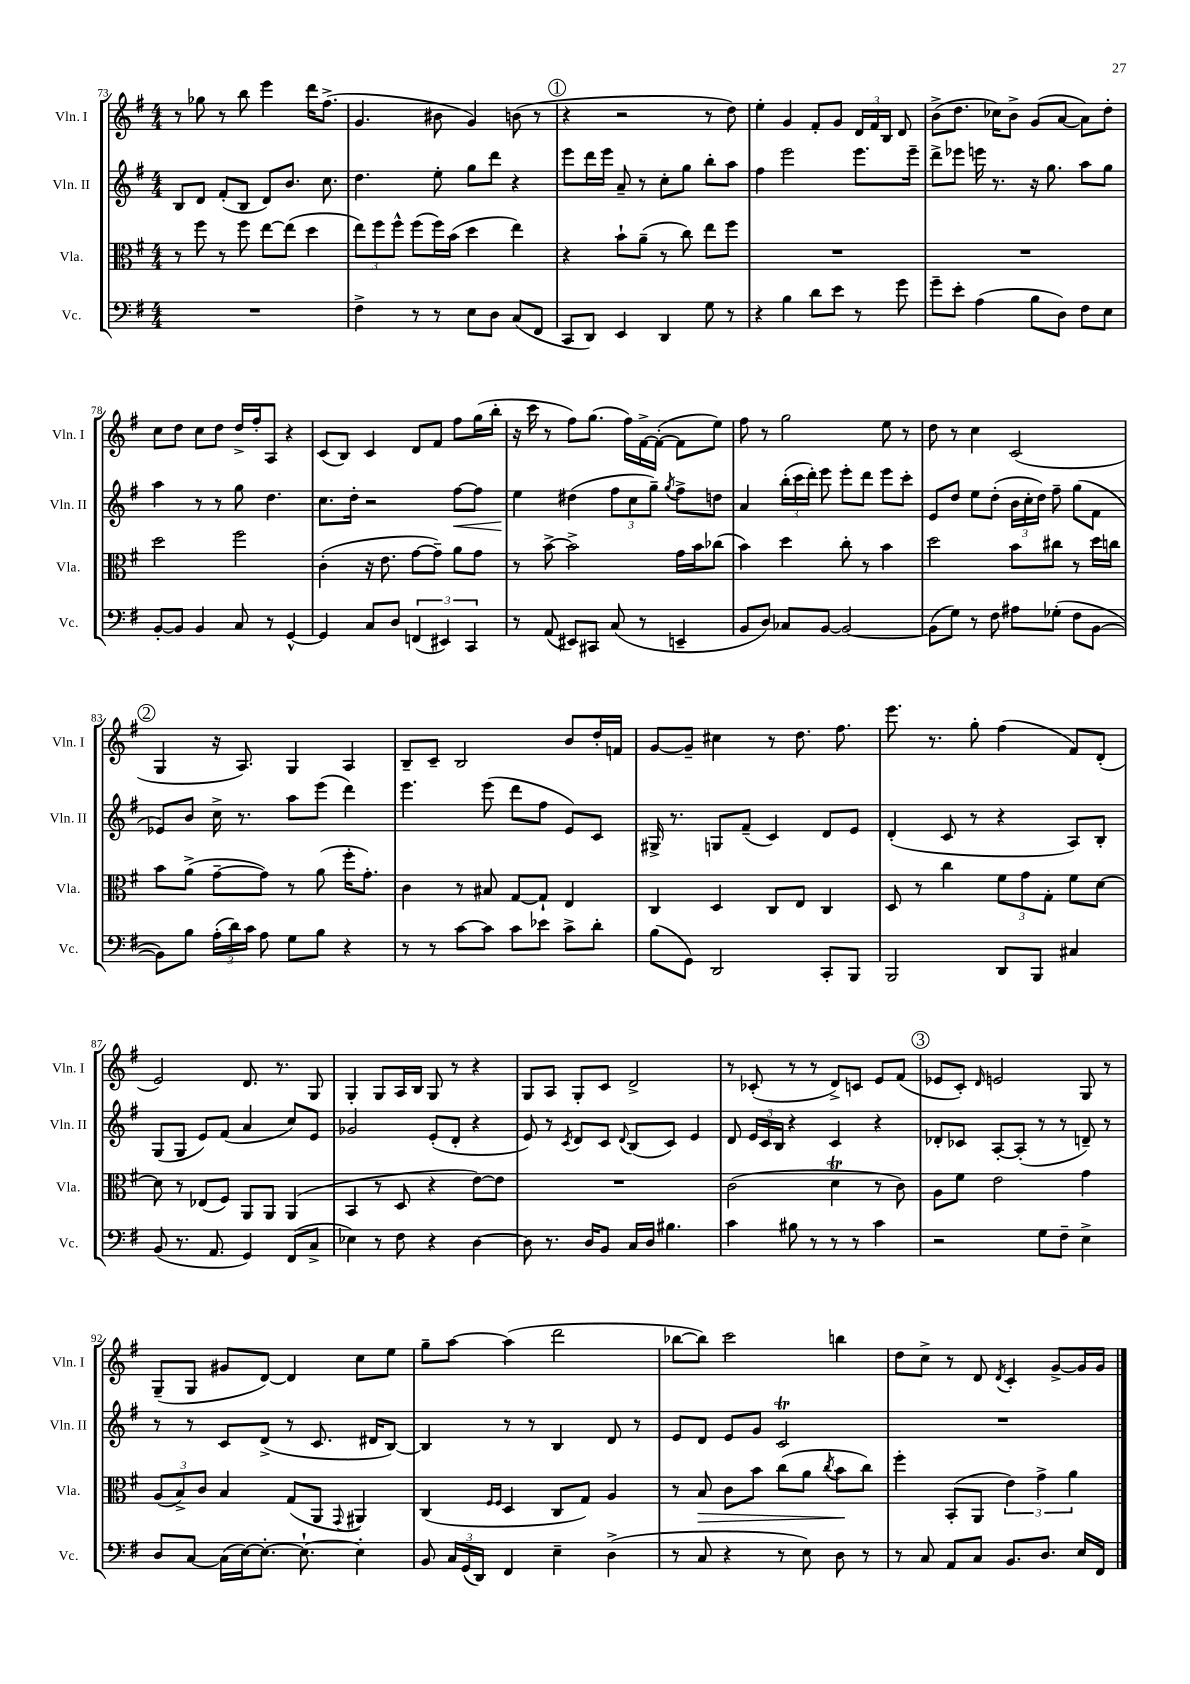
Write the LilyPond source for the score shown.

<<
\new StaffGroup <<
\new Staff = "s0" \with { instrumentName = "Vln. I" shortInstrumentName = "Vln. I" } {
    \clef treble \key g \major \numericTimeSignature \time 4/4
    \autoBeamOff r8 ges''8 r8 b''8 e'''4 d'''16[ fis''8.]->( |
    g'4. bis'8 g'4) b'8( r8 |
    \mark \markup { \circle "1" } r4 r2 r8 d''8) |
    e''4-. g'4 fis'8[-. g'8] \tuplet 3/2 { d'16[ fis'16 b16] } d'8 |
    b'8[->( d''8.] ces''16[) b'8]-> g'8[( a'8]~ a'8[) d''8]-. |
    c''8[ d''8] c''8[ d''8] d''16[-> fis''16-. a8] r4 |
    c'8[( b8]) c'4 d'8[ fis'8] fis''8[ g''16( b''16]-. |
    r16 c'''16 r8 fis''8[) g''8.]( fis''16[) fis'16~-> fis'16]~-.( fis'8[ e''8]) |
    fis''8 r8 g''2 e''8 r8 |
    d''8 r8 c''4 c'2( |
    \mark \markup { \circle "2" } g4 r16 a8.) g4 a4 |
    b8[-- c'8]-- b2 b'8[ d''16-. f'16] |
    g'8[~ g'8]-- cis''4 r8 d''8. fis''8. |
    e'''8. r8. g''8-. fis''4( fis'8[) d'8]-.( |
    e'2) d'8. r8. g8 |
    g4-. g8[ a16 b16] g8 r8 r4 |
    g8[ a8] g8[-. c'8] d'2-> |
    r8 ces'8-.( r8 r8 d'8[->) c'8] e'8[ fis'8]( |
    \mark \markup { \circle "3" } ees'8[ c'8]-.) \grace { d'16 } e'2 g8 r8 |
    g8[--( g8] gis'8[ d'8]~) d'4 c''8[ e''8] |
    g''8[-- a''8]~ a''4( d'''2 |
    bes''8[~ bes''8]) c'''2 b''4 |
    d''8[ c''8]-> r8 d'8 \acciaccatura { d'8 } c'4-. g'8[~-> g'16 g'16] \bar "|." |
}
\new Staff = "s1" \with { instrumentName = "Vln. II" shortInstrumentName = "Vln. II" } {
    \clef treble \key g \major \numericTimeSignature \time 4/4
    \autoBeamOff b8[ d'8] fis'8[-.( b8] d'8[) b'8.] c''8. |
    d''4. e''8-. g''8[ d'''8] r4 |
    \mark \markup { \circle "1" } e'''8[ d'''16 e'''16] a'8-- r8 c''8[-. g''8] b''8[-. a''8] |
    fis''4 e'''2 e'''8.[ e'''16]-- |
    d'''8[-> ees'''8] e'''16 r8. r16 g''8. a''8[ g''8] |
    a''4 r8 r8 g''8 d''4. |
    c''8.[ d''16]-. r2 fis''8[~\< fis''8] |
    e''4\! dis''4( \tuplet 3/2 { fis''8[ c''8 g''8]--) } \acciaccatura { g''8 } fis''8[-> d''8] |
    a'4 \tuplet 3/2 { b''16[-.( c'''16 d'''16]-.) } e'''8 e'''8[-. d'''8] e'''8[ c'''8]-. |
    e'8[ d''8] e''8[ d''8]-.( \tuplet 3/2 { b'16[ c''16-. d''16]) } fis''8-- g''8[( fis'8] |
    \mark \markup { \circle "2" } ees'8[) b'8] c''16-> r8. a''8[ e'''8]( d'''4) |
    e'''4. e'''8( d'''8[ fis''8] e'8[) c'8] |
    gis16-> r8. g8[ fis'8]--( c'4) d'8[ e'8] |
    d'4-.( c'8 r8 r4 a8[) b8]-. |
    g8[( g8] e'8[) fis'8]( a'4 c''8[) e'8] |
    ges'2 e'8[-.( d'8]-. r4 |
    e'8) r8 \acciaccatura { c'8 } d'8[ c'8] \appoggiatura { d'8 } b8[( c'8]) e'4 |
    d'8 \tuplet 3/2 { e'16[ c'16 b16] } r4 c'4 r4 |
    \mark \markup { \circle "3" } des'8[-. ces'8] a8[~-. a8]-.( r8 r8 d'8--) r8 |
    r8 r8 c'8[ d'8]->( r8 c'8. dis'16[ b8]~) |
    b4 r8 r8 b4 d'8 r8 |
    e'8[ d'8] e'8[ g'8] c'2\trill |
    R1 \bar "|." |
}
\new Staff = "s2" \with { instrumentName = "Vla." shortInstrumentName = "Vla." } {
    \clef alto \key g \major \numericTimeSignature \time 4/4
    \autoBeamOff r8 fis''8 r8 fis''8 e''8[~ e''8]( d''4 |
    \tuplet 3/2 { e''8[) fis''8 fis''8]-^ } fis''8[( fis''16) b'16]( d''4 e''4) |
    \mark \markup { \circle "1" } r4 b'8[-! a'8]--( r8 c''8) e''8[ fis''8] |
    R1 |
    R1 |
    d''2 fis''2 |
    c'4-.( r16 e'8. g'8[~ g'8]--) a'8[ g'8] |
    r8 b'8~-> b'2-> g'16[ b'16 ces''8]( |
    b'4) d''4 c''8-. r8 b'4 |
    d''2 b'8[ cis''8] r8 d''16[ c''16] |
    \mark \markup { \circle "2" } b'8[ a'8]->( g'8[~-- g'8]) r8 a'8( fis''16[-. g'8.]-.) |
    c'4 r8 bis8 g8[~ g8]-! e4 |
    c4 d4 c8[ e8] c4 |
    d8 r8 c''4 \tuplet 3/2 { fis'8[ g'8 g8]-. } fis'8[ d'8]~ |
    d'8 r8 ees8[( fis8]) a,8[ a,8] a,4( |
    b,4 r8 d8 r4 e'8[~) e'8] |
    R1 |
    c'2( d'4\trill r8 c'8) |
    \mark \markup { \circle "3" } a8[ fis'8] e'2 g'4 |
    \tuplet 3/2 { a8[( b8->) c'8] } b4 g8[( a,8] \appoggiatura { g,8 } ais,4) |
    c4( \grace { fis16[ fis16] } d4 c8[ g8]) a4 |
    r8 b8\> c'8[ b'8] c''8[( a'8] \acciaccatura { c''8 } b'8[\! c''8]) |
    fis''4-. b,8[-.( a,8] \tuplet 3/2 { e'4) g'4-> a'4 } \bar "|." |
}
\new Staff = "s3" \with { instrumentName = "Vc." shortInstrumentName = "Vc." } {
    \clef bass \key g \major \numericTimeSignature \time 4/4
    \autoBeamOff R1 |
    fis4-> r8 r8 e8[ d8] c8[( fis,8] |
    \mark \markup { \circle "1" } c,8[ d,8]) e,4 d,4 g8 r8 |
    r4 b4 d'8[ e'8] r8 g'8 |
    g'8[-- e'8]-. a4( b8[ d8]) fis8[ e8] |
    b,8[~-. b,8] b,4 c8 r8 g,4~-^ |
    g,4 c8[ d8] \tuplet 3/2 { f,4( eis,4) c,4 } |
    r8 a,8( eis,8[) cis,8] c8( r8 e,4-- |
    b,8[ d8]) ces8[ b,8]~ b,2~ |
    b,8[( g8]) r8 fis8 ais8[ ges8]-.( fis8[ b,8]~ |
    \mark \markup { \circle "2" } b,8[) b8] \tuplet 3/2 { a16[-.( d'16) c'16] } a8 g8[ b8] r4 |
    r8 r8 c'8[~ c'8] c'8[ ees'8] c'8[-> d'8]-. |
    b8[( g,8]) d,2 c,8[-. b,,8] |
    b,,2 d,8[ b,,8] cis4 |
    b,8( r8. a,8. g,4) fis,8[( c8]-> |
    ees4) r8 fis8 r4 d4~ |
    d8 r8. d16[ b,8] c16[ d16] bis4. |
    c'4 bis8 r8 r8 r8 c'4 |
    \mark \markup { \circle "3" } r2 g8[ fis8]-- e4-> |
    d8[ c8]~ c16[( e16~) e8.]~-. e8.~-! e4-. |
    b,8 \tuplet 3/2 { c16[ g,16( d,16]) } fis,4 e4-- d4->( |
    r8 c8 r4 r8 e8) d8 r8 |
    r8 c8 a,8[ c8] b,8.[ d8.] e16[ fis,16] \bar "|." |
}
>>
>>
\layout { \context { \Score currentBarNumber = #73 } }
